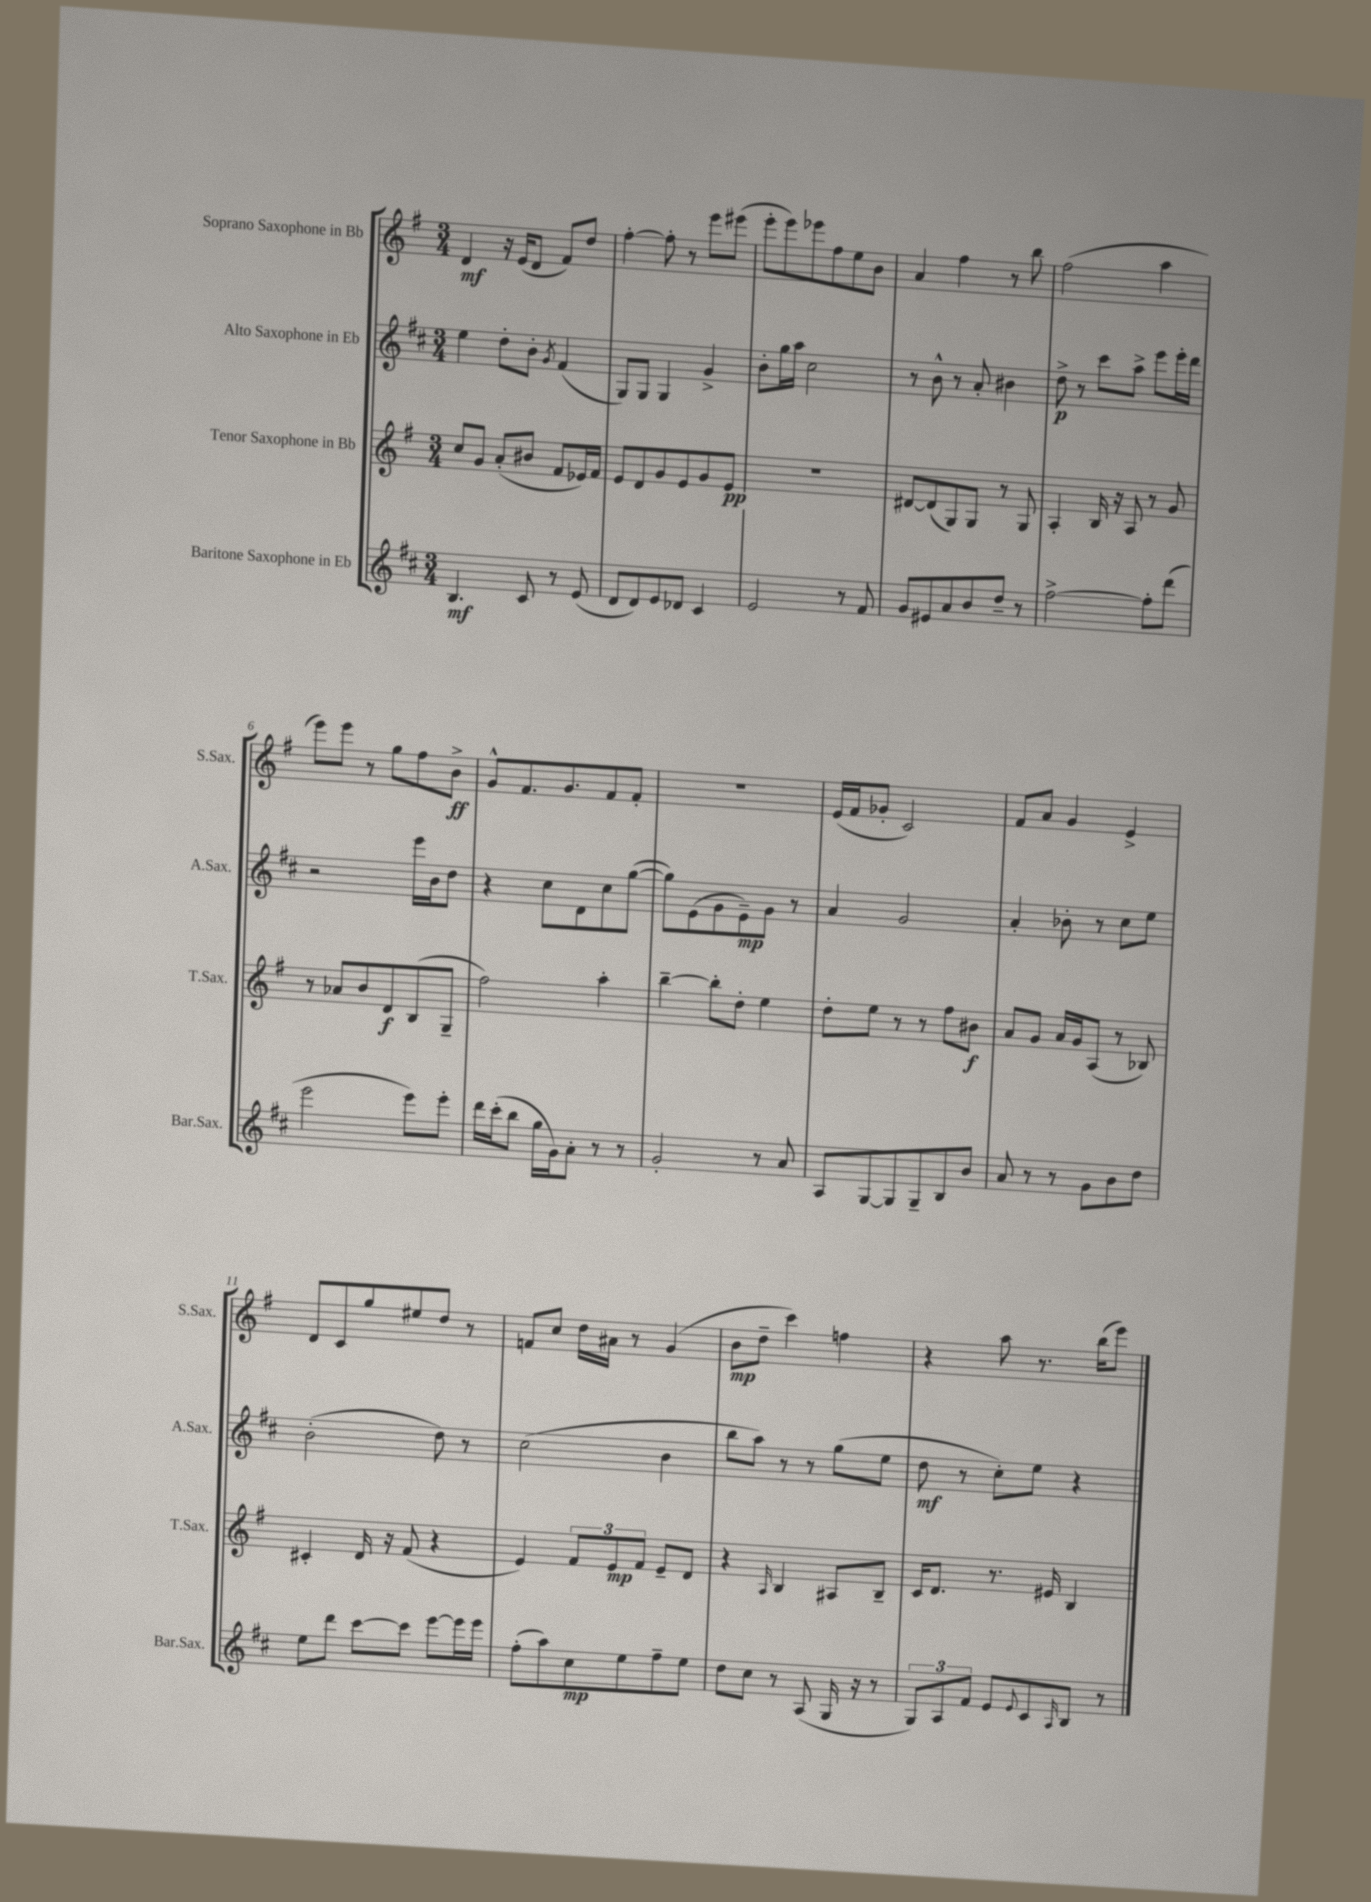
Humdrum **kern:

**kern	**kern	**kern	**kern
*staff4	*staff3	*staff2	*staff1
*clefG2	*clefG2	*clefG2	*clefG2
*k[f#c#]	*k[f#]	*k[f#c#]	*k[f#]
*M3/4	*M3/4	*M3/4	*M3/4
4.B/	8cc/L	4ee\	4d/
.	8g/J	.	.
.	(8a'/L	8dd'\L	16r
.	.	.	(16e/LK
8c#/	8b#/J	8b'\J	8d/J
.	.	8qg/	.
8r	8f#/L	(4f#/	8f#/L)
(8e/	16e-/L)	.	8dd/J
.	16f#/JJ	.	.
=	=	=	=
8d/L	8e/L	8G/L)	[4ff#'\
8d/)	8d/	8G/J	.
8e/	8g/	4G/	8ff#'\]
8d-/J	8e/	.	8r
4c#/	8g/	4g^/	8eee\L
.	8e/J	.	(8eee#\J
=	=	=	=
2e/	2.r	8b'\L	8eee'\L
.	.	16gg\L	8eee\)
.	.	16aa\JJ	.
.	.	2cc#\	8eee-\
.	.	.	8ff#\
8r	.	.	8ee\
8f#/	.	.	8b\J
=	=	=	=
8g/L	[8d#/L	8r	4a/
8e#/	(8d#/]	8b^^\	.
8a/	8G/)	8r	4ff#\
8b/	8G/J	8a'/	.
8dd~/J	8r	4b#\	8r
8r	8G/	.	8bb\
=	=	=	=
[2ff#^\	4A'/	8dd^\	(2ff#\
.	.	8r	.
.	16B/	8ccc#\L	.
.	16r	.	.
.	8A/	8aa^\J	.
8ff#'\]L	8r	8eee\L	4aa\
(8ddd\J	8g/	16eee'\L	.
.	.	16ddd\JJ	.
=	=	=	=
2eee\	8r	2r	8eee\L)
.	8a-/L	.	8eee\J
.	8b/	.	8r
.	8d/	.	8gg\L
8eee\L)	(8B/	16eee\LL	8ff#\
.	.	16b\J	.
8eee'\J	8G~/J	8dd\J	8b^\J
=	=	=	=
16ddd\LL	2ff#\)	4r	8g^^/L
(16ccc#'\J	.	.	.
8bb\J	.	.	8.f#/
16gg\LL	.	8cc#\L	.
16g\J)	.	.	8.g/
8a'\J	.	8d\	.
8r	4aa'\	8cc#\	8f#/
8r	.	([8gg\J	8f#'/J
=	=	=	=
2g'/	[4bb~\	8gg\]L)	2.r
.	.	(8e\	.
.	8bb'\]L	8g\	.
.	8dd'\J	8e~\)	.
8r	4ee\	8g\J	.
8a/	.	8r	.
=	=	=	=
8A/L	8dd'\L	4a/	(16e/LL
.	.	.	16f#/J
[8G/	8ee\J	.	8g-'/J
8G/]	8r	2g/	2c/)
8G~/	8r	.	.
8B/	8ff#\L	.	.
8b/J	8b#\J	.	.
=	=	=	=
8a/	8a/L	4a'/	8f#/L
8r	8g/J	.	8a/J
8r	16a/LL	8b-'\	4g/
.	16g/J	.	.
8g\L	(8A/J	8r	.
8b\	8r	8cc#\L	4e^/
8dd\J	8B-/)	8ee\J	.
=	=	=	=
8ee\L	4c#'/	(2b'\	8d/L
8ddd\J	.	.	8c/
[8ccc#\L	16d/	.	8gg/
.	16r	.	.
8ccc#\]J	(8f#/	.	8ee#/
[8eee\L	4r	8dd\)	8dd/J
16eee\]L	.	8r	8r
16eee\JJ	.	.	.
=	=	=	=
(8ff#'\L	4e/)	(2cc#\	8f/L
8aa\)	.	.	8cc/J
8cc#\	12f#/L	.	16dd\LL
.	.	.	16a#\JJ
.	12e/	.	.
8ee\	.	.	8r
.	12f#/J	.	.
8ff#~\	8e~/L	4b\	(4g/
8ee\J	8d/J	.	.
=	=	=	=
8dd\L	4r	8bb\L	8b\L
8cc#\J	.	8aa\J)	8dd~\J
.	16qqA/	.	.
8r	4B/	8r	4ccc\)
(8A/	.	8r	.
16G/	8A#/L	(8gg\L	4ff\
16r	.	.	.
8r	8B~/J	8ee\J	.
=	=	=	=
12G/L)	16c/LK	8dd\	4r
.	8.d/J	.	.
12A/	.	.	.
.	.	8r	.
12f#/J	.	.	.
8e/L	8.r	8cc#'\L)	8aa\
8qqe/	.	.	.
8c#/	.	8ee\J	8.r
.	16e#/	.	.
16qqA/	.	.	.
8B/J	4B/	4r	.
.	.	.	(16bb\LK
8r	.	.	8eee\J)
==	==	==	==
*-	*-	*-	*-
